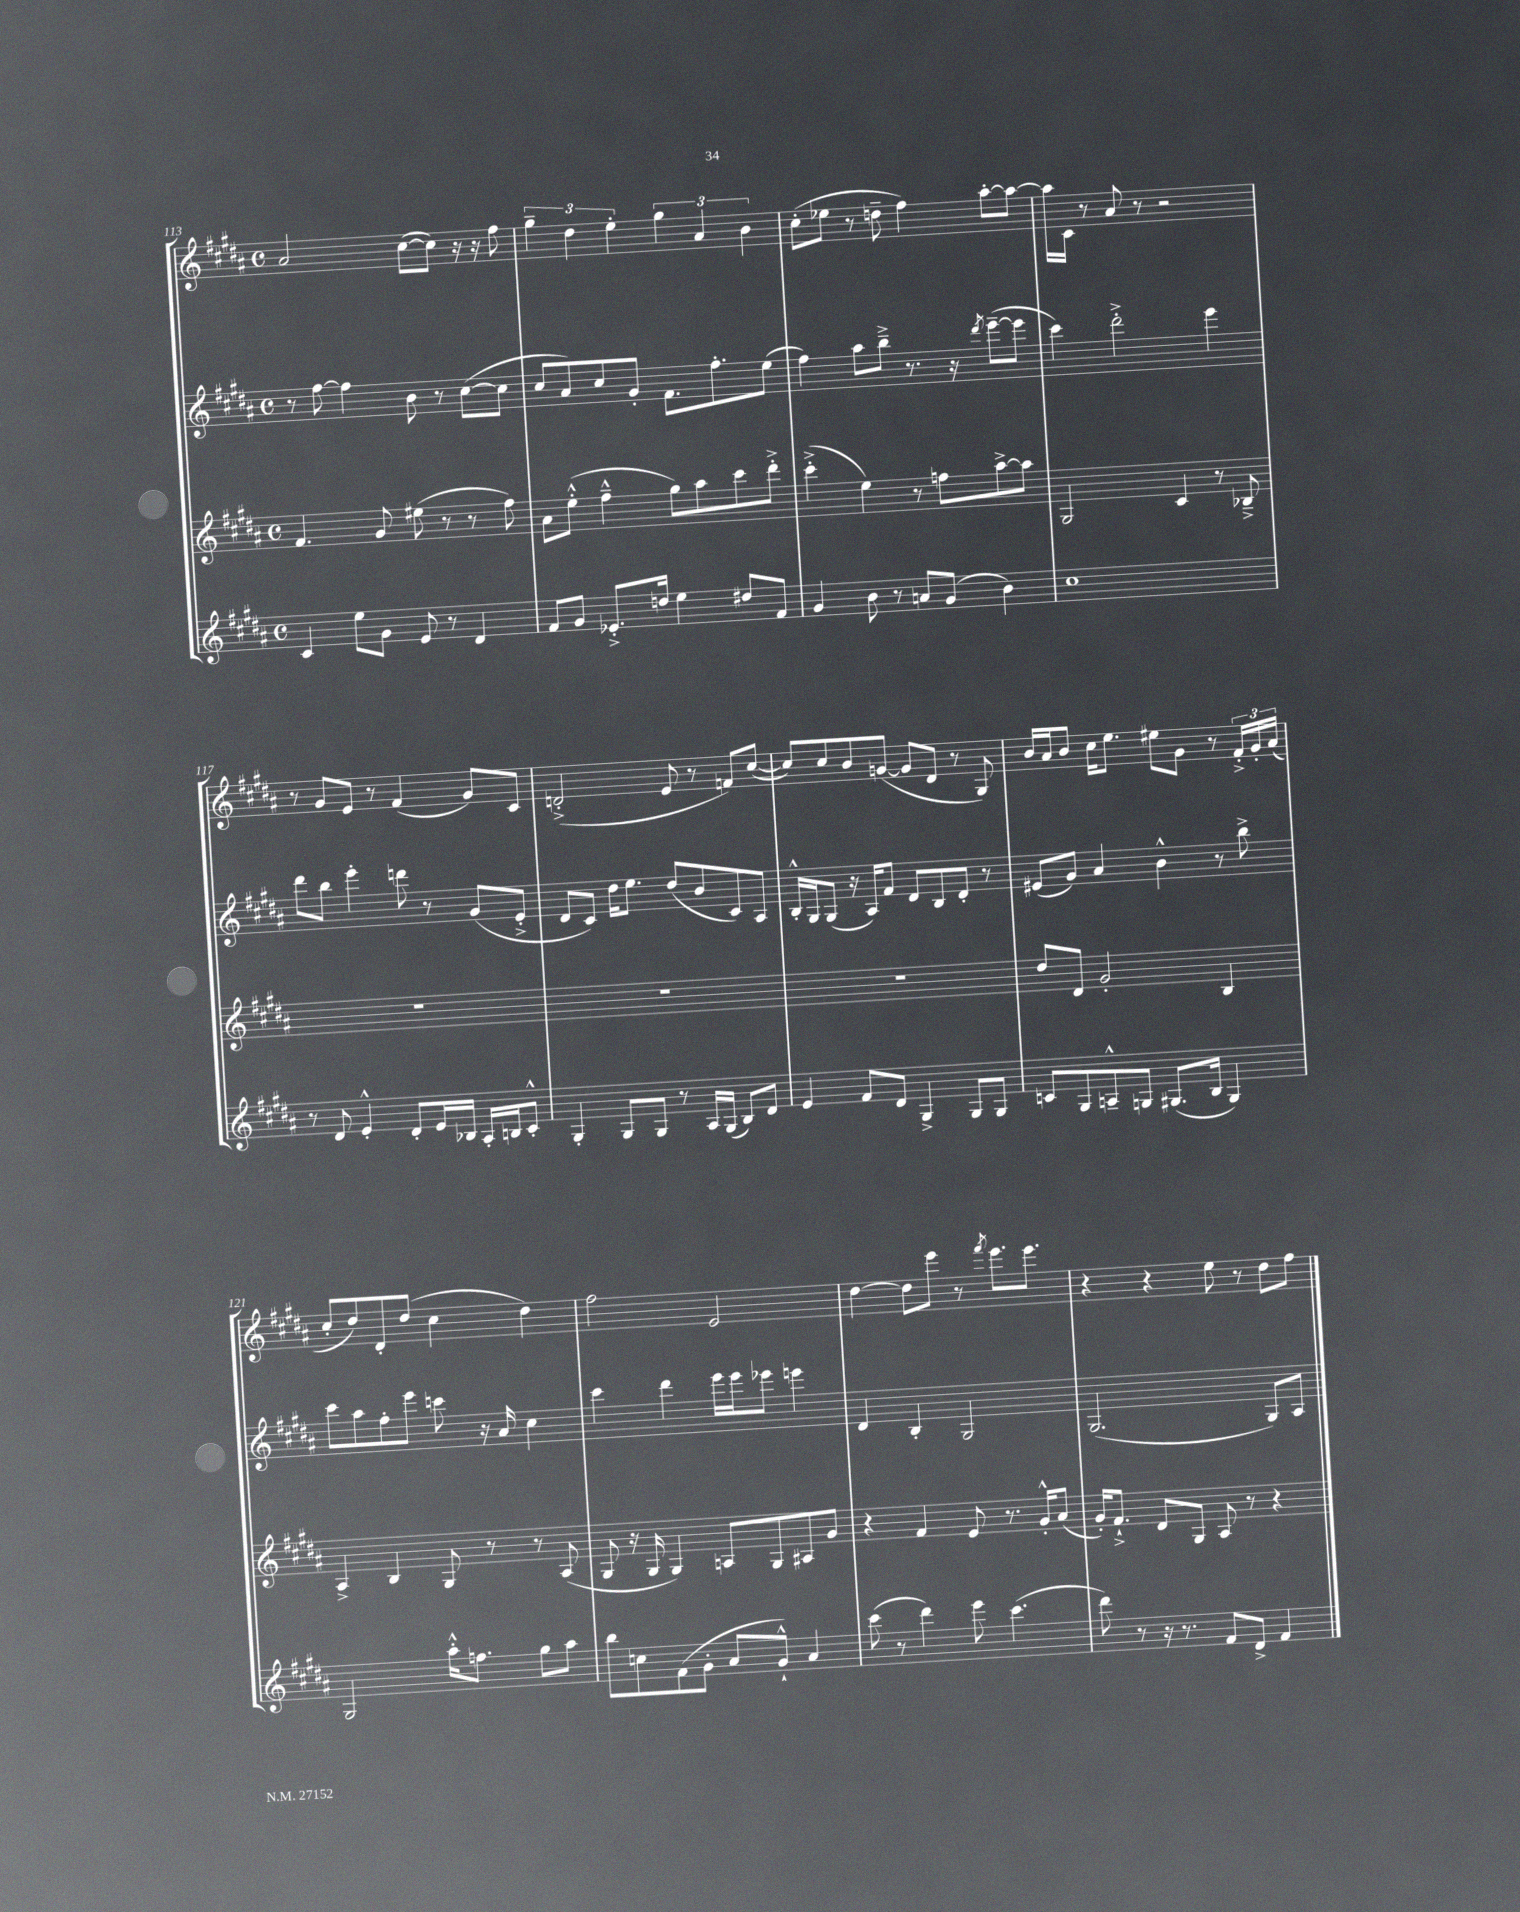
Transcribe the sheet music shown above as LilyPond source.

<<
\new StaffGroup <<
\new Staff = "s0" {
    \clef treble \key b \major \defaultTimeSignature \time 4/4
    ais'2 cis''8~( cis''8) r16 r16 fis''8 |
    \tuplet 3/2 { gis''4-- dis''4 e''4-. } \tuplet 3/2 { gis''4 ais'4 b'4 } |
    cis''8-.( ees''8 r8 d''8-- fis''4) ais''8~-. ais''8~ |
    ais''16 cis'16 r8 ais'8 r8 r2 |
    r8 gis'8 e'8 r8 fis'4( gis'8) cis'8 |
    d'2-.->( e'8 r8 f'8) cis''8~( |
    cis''8) cis''8 b'8 g'8~( g'8 dis'8 r8 gis8) |
    b'16 ais'16 b'8 cis''16 e''8. eis''8 gis'8 r8 \tuplet 3/2 { fis'16-.-> gis'16-. ais'16( } |
    cis''8-. dis''8) dis'8-. dis''8( cis''4 dis''4) |
    fis''2 e'2 |
    dis''4~ dis''8 e'''8 r8 \acciaccatura { fis'''8 } e'''8. e'''8. |
    r4 r4 e''8 r8 dis''8 fis''8 \bar "|." |
}
\new Staff = "s1" {
    \clef treble \key b \major \defaultTimeSignature \time 4/4
    r8 fis''8~ fis''4 b'8 r8 cis''8~( cis''8 |
    cis''8 ais'8) cis''8 gis'8-. fis'8. fis''8.-. e''8( |
    fis''4) ais''8 b''8---> r8. r16 \acciaccatura { dis'''8 } e'''8~--( e'''8 |
    cis'''4) dis'''2-.-> e'''4 |
    dis'''8 b''8 e'''4-. d'''8 r8 gis'8( e'8-.-> |
    dis'8 cis'8) dis''16 e''8. dis''8( b'8 cis'8) ais8 |
    b16-.-^ gis16 gis8( r16 ais16) fis'8 dis'8 b8 dis'8-. r8 |
    eis'8( gis'8) ais'4 b'4-^ r8 b''8-> |
    cis'''8 ais''8 fis''8-. e'''8 c'''8 r16 ais'16 cis''4 |
    cis'''4 dis'''4 e'''16 e'''16 ees'''8 e'''4 |
    dis'4 b4-. gis2 |
    gis2.( gis8) ais8 \bar "|." |
}
\new Staff = "s2" {
    \clef treble \key b \major \defaultTimeSignature \time 4/4
    fis'4. gis'8 eis''8( r8 r8 fis''8) |
    ais'8 e''8-.-^( fis''4---^ gis''8) ais''8 cis'''8 dis'''8-.-> |
    cis'''4-.->( e''4) r8 f''8 ais''8~-> ais''8 |
    gis2 cis'4 r8 bes8---> |
    R1 |
    R1 |
    R1 |
    dis''8 dis'8 gis'2-. b4 |
    ais4-> b4 gis8 r8 r8 ais8( |
    gis8 r16 gis16 gis4) a8 gis8 ais8 gis'8 |
    r4 fis'4 e'8 r8. gis'16-.-^ ais'8( |
    gis'16-.) fis'8.-!-> dis'8 gis8 ais8 r8 r4 \bar "|." |
}
\new Staff = "s3" {
    \clef treble \key b \major \defaultTimeSignature \time 4/4
    cis'4 e''8 gis'8 e'8 r8 dis'4 |
    fis'8 gis'8 ees'8.-.-> d''16 e''4 dis''8 fis'8 |
    gis'4 b'8 r8 a'8 gis'8( b'4) |
    cis''1 |
    r8 dis'8 e'4-.-^ dis'8-. e'16 bes16 ais16-. b16 cis'8-.-^ |
    gis4-. gis8 gis8 r8 ais16 gis16( b8) dis'8 |
    e'4 fis'8 dis'8 gis4-> gis8 gis8 |
    c'8 gis8 a8---^ g8 gis8.( b16 gis4) |
    gis2 ais''16-.-^ f''8. gis''8 ais''8 |
    b''8 c''8 fis'8( gis'8-. ais'8 gis'8-!-^) ais'4 |
    cis'''8( r8 dis'''4) e'''8 cis'''4.( |
    dis'''8) r8 r16 r8. fis'8 dis'8-> fis'4 \bar "|." |
}
>>
>>
\layout { \context { \Score currentBarNumber = #113 } }
